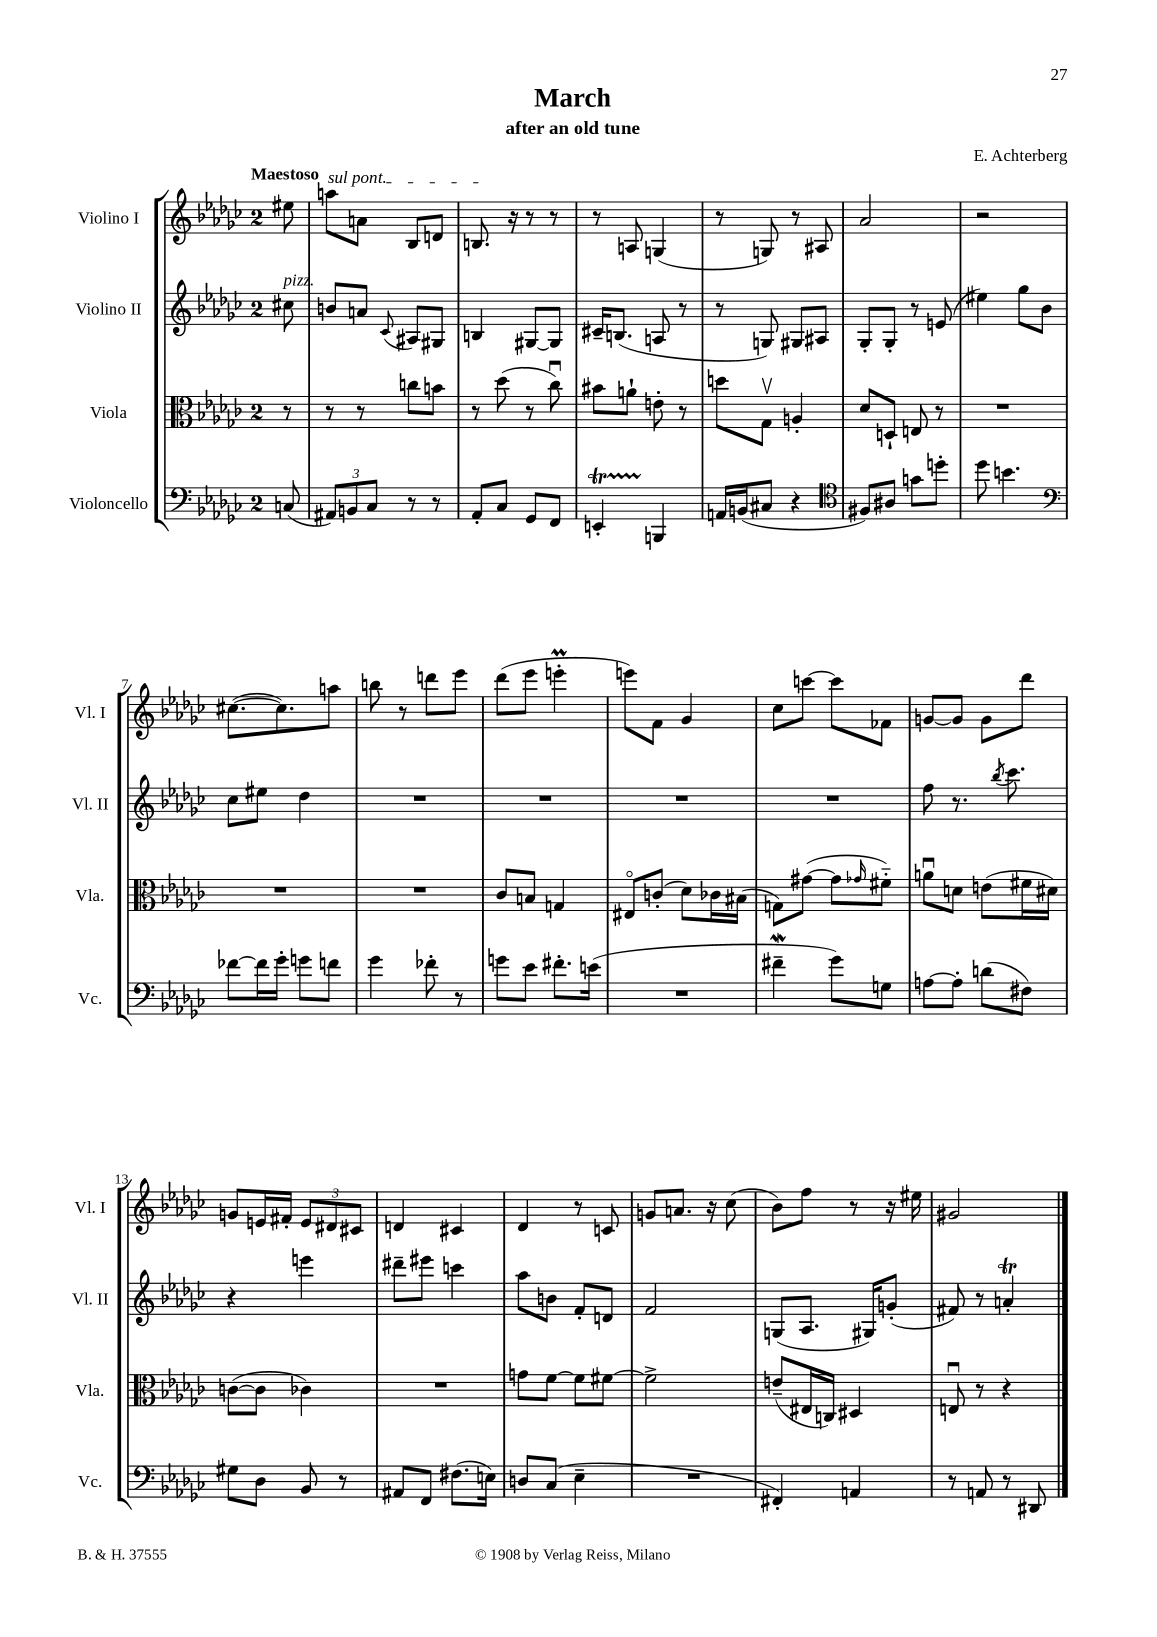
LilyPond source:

\header { title = "March" composer = "E. Achterberg" subtitle = "after an old tune" }
<<
\new StaffGroup <<
\new Staff = "s0" \with { instrumentName = "Violino I" shortInstrumentName = "Vl. I" } {
    \clef treble \key ges \major \once \override Staff.TimeSignature.style = #'single-digit \time 2/4 \partial 8 \tempo "Maestoso"
    eis''8 |
    \once \override TextSpanner.bound-details.left.text = \markup { \italic "sul pont." } a''8\startTextSpan a'8 bes8 d'8 |
    b8.\stopTextSpan r16 r8 r8 |
    r8 a8 g4( |
    r8 g8) r8 ais8 |
    aes'2 |
    r2 |
    cis''8.~( cis''8.) a''8 |
    b''8 r8 d'''8 ees'''8 |
    des'''8( ees'''8 e'''4-.\prall |
    e'''8) f'8 ges'4 |
    ces''8 c'''8~ c'''8 fes'8 |
    g'8~ g'8 g'8 des'''8 |
    g'8 e'16 fis'16-. \tuplet 3/2 { e'8 dis'8 cis'8 } |
    d'4 cis'4 |
    des'4 r8 c'8 |
    g'8 a'8. r16 ces''8( |
    bes'8) f''8 r8 r16 eis''16 |
    gis'2 \bar "|." |
}
\new Staff = "s1" \with { instrumentName = "Violino II" shortInstrumentName = "Vl. II" } {
    \clef treble \key ges \major \once \override Staff.TimeSignature.style = #'single-digit \time 2/4 \partial 8
    cis''8^\markup { \italic "pizz." } |
    b'8 a'8 \appoggiatura { ces'8 } ais8 gis8 |
    b4 gis8~ gis8 |
    cis'16-- b8.( a8 r8 |
    r8 g8) gis8 ais8 |
    ges8-. ges8-. r8 e'8( |
    eis''4) ges''8 bes'8 |
    ces''8 eis''8 des''4 |
    R2 |
    R2 |
    R2 |
    R2 |
    f''8 r8. \acciaccatura { bes''8 } ces'''8. |
    r4 e'''4 |
    dis'''8-- eis'''8 c'''4 |
    aes''8 b'8 f'8-. d'8 |
    f'2 |
    g8( aes8. gis16) g'8-.( |
    fis'8) r8 a'4-.\trill \bar "|." |
}
\new Staff = "s2" \with { instrumentName = "Viola" shortInstrumentName = "Vla." } {
    \clef alto \key ges \major \once \override Staff.TimeSignature.style = #'single-digit \time 2/4 \partial 8
    r8 |
    r8 r8 c''8 b'8 |
    r8 des''8( r8 ces''8\downbow) |
    bis'8 a'8-! e'8-. r8 |
    d''8 ges8\upbow a4-. |
    des'8 d8-! e8 r8 |
    R2 |
    R2 |
    R2 |
    ces'8 b8 g4 |
    eis8\flageolet c'8-.( des'8) ces'16 bis16( |
    g8) gis'8~( gis'8 \grace { ges'16 } fis'8-_) |
    a'8\downbow d'8 e'8( fis'16 dis'16) |
    c'8~( c'8 ces'4) |
    R2 |
    g'8 f'8~ f'8 fis'8~ |
    fis'2-> |
    e'8--( eis16 c16) dis4 |
    e8\downbow r8 r4 \bar "|." |
}
\new Staff = "s3" \with { instrumentName = "Violoncello" shortInstrumentName = "Vc." } {
    \clef bass \key ges \major \once \override Staff.TimeSignature.style = #'single-digit \time 2/4 \partial 8
    c8( |
    \tuplet 3/2 { ais,8) b,8 ces8 } r8 r8 |
    aes,8-. ces8 ges,8 f,8 |
    e,4-.\startTrillSpan b,,4\stopTrillSpan |
    a,16 b,16( cis8 r4 |
    \clef tenor fis8) ais8 g'8 d''8-. |
    des''8 b'4. |
    \clef bass fes'8~ fes'16 ges'16-. g'8 f'8 |
    ges'4 fes'8-. r8 |
    g'8 ees'8 fis'8.-. e'16( |
    R2 |
    fis'4--\mordent ges'8) g8 |
    a8~ a8-. d'8( fis8) |
    gis8 des8 bes,8 r8 |
    ais,8 f,8 fis8.( e16) |
    d8 ces8( ees4-- |
    R2 |
    fis,4-.) a,4 |
    r8 a,8 r8 dis,8 \bar "|." |
}
>>
>>
